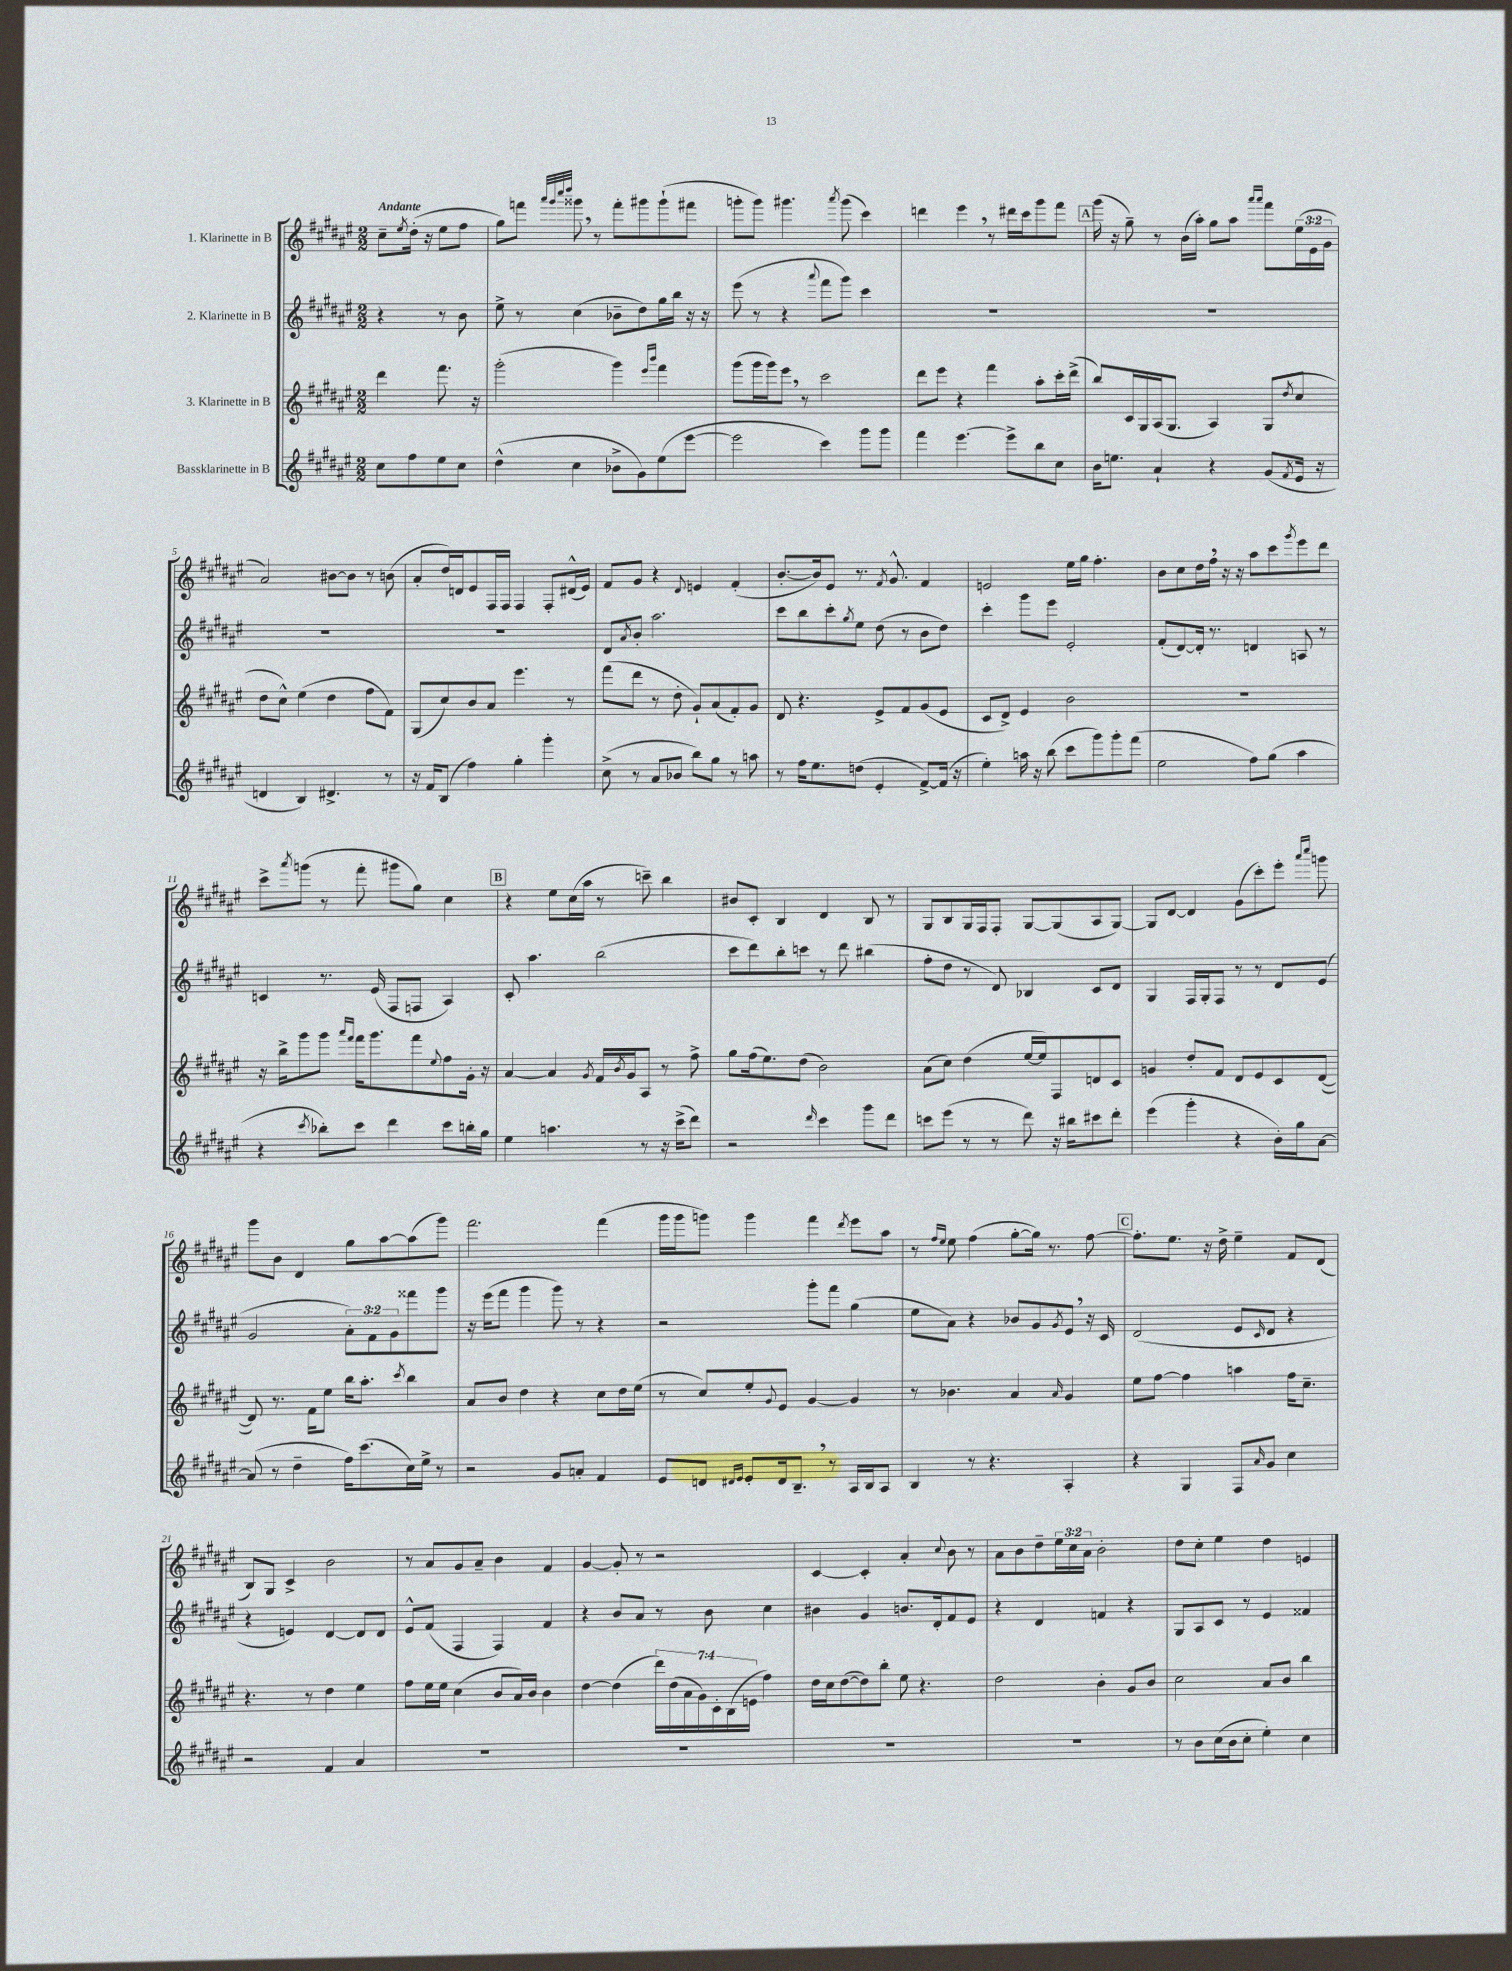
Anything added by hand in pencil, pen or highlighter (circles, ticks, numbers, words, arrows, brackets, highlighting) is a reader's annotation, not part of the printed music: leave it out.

**kern	**kern	**kern	**kern
*part4	*part3	*part2	*part1
*staff4	*staff3	*staff2	*staff1
*I"Bassklarinette in B	*I"3. Klarinette in B	*I"2. Klarinette in B	*I"1. Klarinette in B
*clefG2	*clefG2	*clefG2	*clefG2
*k[f#c#g#d#a#e#]	*k[f#c#g#d#a#e#]	*k[f#c#g#d#a#e#]	*k[f#c#g#d#a#e#]
*M2/2	*M2/2	*M2/2	*M2/2
=	=	=	=
!	!	!	!LO:TX:a:B:t=Andante
8cc#\L	4ddd#\	4r	8cc#~\L
.	.	.	8qee#/
8ff#\	.	.	(16dd#'\Jk
.	.	.	16r
8ee#\	8.fff#\	8r	8ee#\L
8cc#\J	.	8b\	8ff#\J
.	16r	.	.
=1	=1	=1	=1
(4dd#^^\	(2ggg#'\	8ee#^\	8gg#\L)
.	.	8r	8fffn\J
.	.	.	32qqaaa#/LLL
.	.	.	32qqggg#/
.	.	.	32qqcccc#/
.	.	.	32qqdddd#/JJJ
4cc#\	.	(4cc#\	8ggg##X,\
.	.	.	8r
8b-X^\L	4ggg#\)	8b-X~\L	8fff'\L
8g#\)	.	8dd#\)	8ggg#X\
.	16qqeee#/LL	.	.
.	16qqbbb/JJ	.	.
(8ee#\	4fff#\	16gg#\L	(8ggg#`\
.	.	16bb\JJ	.
[8eee#\J	.	16r	8fff#X\J
.	.	16r	.
=2	=2	=2	=2
2eee#\]	(8ggg#\L	(8eee#\	8gggn'\L
.	16ggg#\L	8r	8ggg\J)
.	16ggg#\J)	.	.
.	8eee#,\J	4r	4.ggg#X\
.	8r	.	.
.	.	8qqaaa#/	.
4ccc#\)	2ccc#\	8fff#\L	.
.	.	.	8qaaa#/
.	.	8ggg#\J)	(8ggg#\
8ggg#\L	.	4ccc#\	4ccc#\)
8ggg#\J	.	.	.
=3	=3	=3	=3
4fff#\	8ddd#\L	1r	4dddn\
.	8eee#\J	.	.
[4.eee#\	4r	.	4eee#,\
.	4fff#\	.	8r
8eee#^\L]	.	.	16ddd#X\LL
.	.	.	16ccc#\J
8bb\	8aa#'\L	.	8ggg#\
8cc#\J	16ccc#'\L	.	8fff#\J
.	(16ddd#^\JJ	.	.
!!LO:REH:place=s1:t=A
=4	=4	=4	=4
16b\KL	8bb/L)	1r	(16ggg#\
8.een\J	.	.	16r
.	16c#/L	.	8gg#~\)
.	16G#/	.	.
4a#`/	(16A#/J	.	8r
.	8.G#/J	.	.
.	.	.	(16b\LL
.	.	.	16aa#'\JJ)
4r	4A#/)	.	8gg#\L
.	.	.	8aa#\J
.	.	.	16qqaaa#/LL
.	.	.	16qqaaa#/JJ
(8g#/L	(8G#/L	.	8fff#\L
8qf#/	8qdd#/	.	.
16e#/Jk	8cc#/J	.	(24ee#\L
.	.	.	24e#\
16r	.	.	.
.	.	.	24g#\JJ
!!LO:LB:g=z
=5	=5	=5	=5
4dn/	8dd#\L	1r	2a#/)
.	8cc#^^\J)	.	.
4B/)	(4ee#\	.	.
4.d#X^/	4dd#\	.	[8b#X\L
.	.	.	8b#\J]
.	8ff#\L	.	8r
8r	8f#\J)	.	(8bn\
=6	=6	=6	=6
16r	(8G#/L	1r	8a#'/L
16f#/KL	.	.	.
(8B/J	8cc#/)	.	16dd#/L)
.	.	.	16dn/J
4ff#\)	8b/	.	8e#/
.	8a#/J	.	16F#/L
.	.	.	16F#/JJ
4gg#'\	4.eee#\	.	4F#/
4ggg#'\	.	.	8F#'/L
.	8r	.	(16d#X^^/L
.	.	.	16e#/JJ)
=7	=7	=7	=7
(8cc#^\	(8fff#\L	8d#/L	8f#/L
.	.	8qa#/	.
8r	8ddd#\J	8b'/J	8g#/J
8a#/L	8r	2.aa#\	4r
8b-X/J	8dd#'\	.	.
.	.	.	8qqd#/
8bb\L)	8g#`/L)	.	4en/
8gg#\J	(8a#/	.	.
8r	8f#'/)	.	(4f#'/
8aan\	8g#/J	.	.
=8	=8	=8	=8
8r	8d#/	8ccc#\L	[8.b'/L
16ff#\KL	4.r	8bb\	.
8.ee#\	.	.	16b/k])
.	.	8ccc#'\	8e#/J
.	.	8qgg#/	.
(8ddn\J	.	8ee#\J	8.r
4e#'/	8e#^/L	(8dd#\	.
.	.	.	8qf#/
.	.	.	8.g#^^/
.	8f#/	8r	.
[8f#^/L)	(8g#/	8b\L	4f#/
(16f#/Jk]	8e#/J	8dd#\J)	.
16r	.	.	.
=9	=9	=9	=9
4ee#'\)	8c#/L	4ccc#'\	2en/
.	8d#^/J)	.	.
16aan\	4e#/	8ggg#\L	.
16r	.	.	.
(8bb\	.	8eee#\J	.
8ccc#\L	2b\	2e#'/	16ee#\LL
.	.	.	16gg#\JJ
8ggg#\)	.	.	4.ff#'\
8ggg#'\	.	.	.
(8fff#\J	.	.	.
=10	=10	=10	=10
2ee#\	1r	(8f#'/L	8b\L
.	.	[8d#/)	8cc#\
.	.	16d#'/Jk]	16dd#\L
.	.	8.r	16ff#,\JJ
.	.	.	16r
.	.	.	16r
8ff#\L)	.	4dn/	8aa#\L
(8gg#\J	.	.	8ccc#\
.	.	.	8qggg#/
4aa#\	.	8An/	8eee#\
.	.	8r	8ddd#\J
!!LO:LB:g=z
=11	=11	=11	=11
4r	16r	4cn/	8ccc#^\L
.	16bb^\KL	.	.
.	.	.	8qaaa#/
.	8ggg#\	.	(8gggn\J
8qccc#/	.	.	.
8bb-X'\L)	8ggg#\J	8.r	8r
.	16qqaaa#/LL	.	.
.	16qqfff#/JJ	.	.
8ccc#\J	16fff#\KL	.	8fff#'\
.	8.ggg#\	(16e#/	.
4ddd#\	.	8F#/L	8ggg#X\L
.	8fff#\	8Fn/J	8gg#\J)
.	8qqee#/	.	.
8ccc#\L	8ff#\	4A#/)	4cc#\
16bbn'\L	16g#'\Jk	.	.
16gg#\JJ	16r	.	.
!!LO:REH:place=s1:t=B
=12	=12	=12	=12
4ee#\	[4a#/	8c#'/	4r
.	.	4.aa#\	.
4.aan\	4a#/]	.	8ee#\L
.	.	.	(16cc#\L
.	.	.	16aa#\JJ
.	8qg#/	.	.
.	16f#/LL	(2bb\	8r
.	8qb/	.	.
.	16g#/J	.	.
8r	8A#/J	.	8cccn~\)
16r	8r	.	4bb\
(16ccc#^\KL	.	.	.
8ddd#\J)	8ff#^\	.	.
=13	=13	=13	=13
2r	8gg#\L	8ccc#\L	8b#X/L
.	(16ff#\k	8ddd#\)	8c#'/J
.	8.ee#\)	.	.
.	.	8bb'\	4B/
.	(8dd#\J	8cccn\J	.
16qqddd#/	.	.	.
4ccc#\	2b\)	8r	4d#/
.	.	8ddd#\	.
8ggg#\L	.	(4bb#X\	8B/
8ddd#\J	.	.	8r
=14	=14	=14	=14
8cccn\L	(8a#\L	8ff#'\L	8G#/L
(8eee#\J	8cc#\J)	8dd#\J	8B/
8r	(4dd#\	8r	16G#/L
.	.	.	16F#/J
8r	.	8d#/)	8F#'/J
8ddd#\)	[16ee#/LL	4B-X/	[8G#/L
.	16ee#/J])	.	.
16r	8F#/	.	(8G#/]
16bb#X\KL	.	.	.
8ccc#X\	8dn/	8c#/L	8A#/
8ddd#'\J	8c#/J	8d#/J	[8G#/J)
=15	=15	=15	=15
(4eee#\	4gn/	4G#/	8G#/L]
.	.	.	[8d#/J
4ggg#'\	8dd#'/L	16F#/LL	4d#/]
.	.	16G#'/J	.
.	8f#/J	8F#/J	.
4r	8d#/L	8r	(8g#\L
.	8e#/	8r	8ccc#'\)
16b'\LL)	8c#/	8d#/L	8eee#'\J
16gg#\J	.	.	.
.	.	.	16qqaaa#/LL
.	.	.	16qqcccc#/JJ
[8a#\J	([8d#/J	(8e#/J	8gggn\
!!LO:LB:g=z
=16	=16	=16	=16
(8a#/]	8d#/])	2g#/	8ggg#\L
8r	8.r	.	8b\J
4dd#~\	.	.	4d#/
.	16f#\KL	.	.
.	8ee#\J	.	.
16ff#\KL)	16bb\KL	12a#'\L)	8gg#\L
(8.ccc#\	8.aa#'\J	.	.
.	.	12f#\	.
.	.	.	[8aa#\
.	.	12g#\	.
.	8qccc#/	.	.
16cc#\L)	4bb\	8fff##X\	(8aa#\]
16ee#^\JJ	.	.	.
8r	.	8ggg#\J	8ggg#\J)
=17	=17	=17	=17
2r	8a#/L	16r	2.fff#\
.	.	(16eee#\KL	.
.	8b/J	8fff#\J	.
.	4dd#\	4ggg#\	.
8g#/L	4r	8ggg#\)	.
8an'/J	.	8r	.
4f#/	8cc#\L	4r	(4fff#\
.	16dd#\L	.	.
.	(16ee#\JJ	.	.
=18	=18	=18	=18
8e#/L	8r	2r	16ggg#\LL
.	.	.	16ggg#\J
8dn/J	8cc#/L)	.	8gggn\J)
16qqd#X/LL	.	.	.
16qqe#/JJ	.	.	.
8e#'/L	8ee#'/	.	4ggg\
.	8qqg#/	.	.
16d#/k	8e#/J	.	.
8.B~,/J	.	.	.
.	[4g#/	8ggg#'\L	4fff#\
8r	.	8fff#\J	.
.	.	.	8qddd#/
16A#/LL	4g#/]	(4gg#\	8eee#\L
16B/J	.	.	.
8A#/J	.	.	8aa#\J
=19	=19	=19	=19
4B/	8r	8ee#\L	8r
.	.	.	16qqff#/LL
.	.	.	16qqee#/JJ
.	4.b-X\	8a#\J)	8ee#\
8r	.	4r	(4ff#\
4.r	.	.	.
.	4a#/	8b-X/L	[8gg#'\L
.	.	8g#/	16gg#\Jk])
.	.	.	8.r
.	16qqa#/	8qg#/	.
4A#'/	4g#/	8e#,/J	.
.	.	16r	[8ff#\
.	.	16c#/	.
!!LO:REH:place=s1:t=C
=20	=20	=20	=20
4r	8ee#\L	(2d#/	8.ff#'\L]
.	[8ff#\J	.	.
.	.	.	8.ee#\J
4G#/	4ff#\]	.	.
.	.	.	16r
.	.	.	16dd#^\
8F#/L	4aan\	8e#/L	4ee#~\
16qqa#/	.	16qqc#/	.
8g#/J	.	8d#/J	.
4cc#\	16ff#\KL	4r	8f#/L
.	8.cc#~\J	.	.
.	.	.	(8d#/J
!!LO:LB:g=z
=21	=21	=21	=21
2r	4.r	4r	8B/L)
.	.	.	8G#/J
.	.	4en/)	4c#^/
.	8r	.	.
4f#/	4dd#\	[4d#/	2b\
4a#/	4ee#\	8d#/L]	.
.	.	8d#/J	.
=22	=22	=22	=22
1r	8ff#\L	8e#^^/L	8r
.	16ee#\L	(8f#/J	8a#/L
.	16ee#\JJ	.	.
.	(4cc#\	4F#/	8g#/
.	.	.	8a#~/J
.	8b/L	4F#/)	4b\
.	16a#/L)	.	.
.	16b/JJ	.	.
.	4b\	4f#/	4f#/
=23	=23	=23	=23
1r	[4dd#\	4r	[4g#/
.	(4dd#\]	8b/L	8g#'/]
.	.	8a#/J	8r
.	28ddd#\LL)	8r	2r
.	(28dd#\	.	.
.	28a#\	.	.
.	28g#\)	.	.
.	.	8b\	.
.	28c#'\	.	.
.	(28B\	.	.
.	28en\JJ	.	.
.	4ff#\)	4cc#\	.
=24	=24	=24	=24
1r	16dd#\LL	4b#X\	[4c#/
.	16cc#\J	.	.
.	([8dd#\	.	.
.	8dd#\])	4g#/	4c#'/]
.	8bb'\J	.	.
.	8ee#\	8.bn/L	4a#'/
.	4.r	.	.
.	.	16d#'/k	.
.	.	.	8qqcc#/
.	.	8f#/	8b\
.	.	8e#/J	8r
=25	=25	=25	=25
1r	2dd#\	4r	8a#\L
.	.	.	8b\
.	.	4d#/	8dd#~\
.	.	.	24ee#\L
.	.	.	24cc#\
.	.	.	24a#\JJ
.	4b'\	4fn/	2b'\
.	8g#/L	4r	.
.	8b/J	.	.
=26	=26	=26	=26
8r	2cc#\	8G#/L	8dd#\L
8b\L	.	8A#/	8cc#'\J
(16cc#\L	.	8c#/J	4ee#\
16b\J	.	.	.
8cc#'\J	.	8r	.
4ee#'\)	8a#/L	4e#/	4dd#\
.	8b/J	.	.
4cc#\	4bb\	4f##X/	4en/
==	==	==	==
*-	*-	*-	*-
